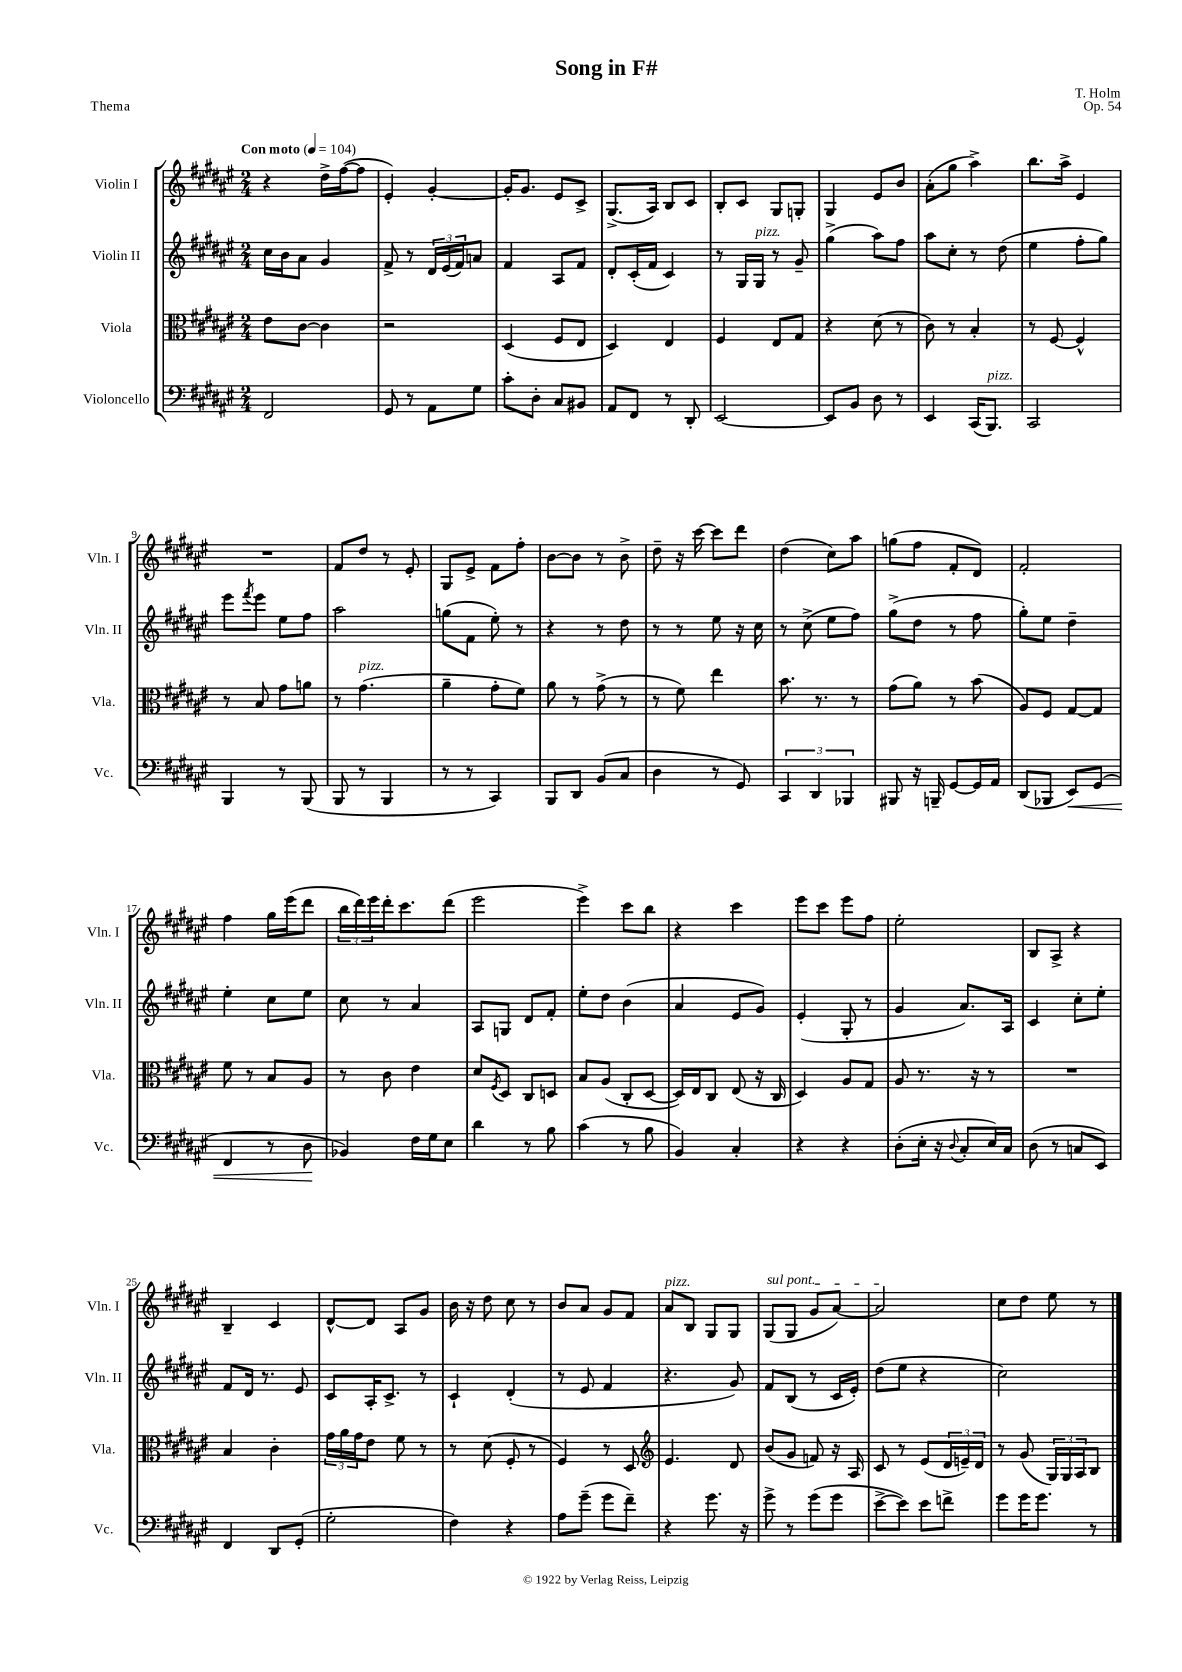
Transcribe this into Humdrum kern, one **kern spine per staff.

**kern	**kern	**kern	**kern
*staff4	*staff3	*staff2	*staff1
*clefF4	*clefC3	*clefG2	*clefG2
*k[f#c#g#d#a#e#]	*k[f#c#g#d#a#e#]	*k[f#c#g#d#a#e#]	*k[f#c#g#d#a#e#]
*M2/4	*M2/4	*M2/4	*M2/4
*MM104	*MM104	*MM104	*MM104
2FF#	8e#	16cc#	4r
.	.	16b	.
.	[8c#	8a#	.
.	4c#]	4g#	16dd#^
.	.	.	([16ff#
.	.	.	8ff#]
=	=	=	=
8GG#	2r	8f#^	4e#')
8r	.	8r	.
8AA#	.	24d#	[4g#'
.	.	(24e#	.
.	.	24f#)	.
8G#	.	8a	.
=	=	=	=
8c#'	(4D#	4f#	16g#']
.	.	.	8.g#
8D#'	.	.	.
8C#	8F#	8A#	8e#
8BB#	8E#	8f#	8c#^
=	=	=	=
8AA#	4D#)	8d#'	(8.G#^
8FF#	.	(16c#'	.
.	.	16f#	16A#)
8r	4E#	4c#)	8B
8DD#'	.	.	8c#
=	=	=	=
[2EE#	4F#	8r	8B'
.	.	16G#	8c#
.	.	16G#	.
.	8E#	8r	8G#
.	8G#	8g#~	8G'
=	=	=	=
8EE#]	4r	(4gg#^	4G#
8BB	.	.	.
8D#	(8d#	8aa#)	8e#
8r	8r	8ff#	8b
=	=	=	=
4EE#	8c#)	8aa#	(8a#'
.	8r	8cc#'	8gg#
(16CC#	4B'	8r	4aa#^)
8.BBB)	.	.	.
.	.	(8dd#	.
=	=	=	=
2CC#	8r	4ee#	8.bb
.	[8F#	.	.
.	.	.	16aa#^
.	4F#^^]	8ff#'	4e#
.	.	8gg#)	.
=	=	=	=
4BBB	8r	8eee#	2r
.	.	8qfff#	.
.	8B	8eee#	.
8r	8g#	8ee#	.
(8BBB	8a	8ff#	.
=	=	=	=
8BBB	8r	2aa#	8f#
8r	(4.g#	.	8dd#
4BBB	.	.	8r
.	.	.	8e#'
=	=	=	=
8r	4a#~	(8gg	8G#
8r	.	8f#	8e#^
4CC#)	8g#'	8ee#')	8f#
.	8f#)	8r	8ff#'
=	=	=	=
8BBB	8a#	4r	[8b
8DD#	8r	.	8b]
(8BB	(8g#^	8r	8r
8C#	8r	8dd#	8b^
=	=	=	=
4D#	8r	8r	8dd#~
.	8f#)	8r	16r
.	.	.	[16ccc#
8r	4ee#	8ee#	8ccc#]
8GG#)	.	16r	8ddd#
.	.	16cc#	.
=	=	=	=
6CC#	8.b	8r	(4dd#
.	.	(8cc#^	.
6DD#	.	.	.
.	8.r	.	.
.	.	8ee#	8cc#)
6BBB-	.	.	.
.	8r	8ff#)	8aa#
=	=	=	=
8BBB#	(8g#	(8gg#^	(8gg
16r	8a#)	8dd#	8ff#
16BBB~	.	.	.
[8GG#	8r	8r	8f#'
16GG#]	(8b	8ff#	8d#)
16AA#	.	.	.
=	=	=	=
(8DD#	8A#)	8gg#')	2f#'
8BBB-	8F#	8ee#	.
8EE#)	[8G#	4dd#~	.
(8GG#	8G#]	.	.
=	=	=	=
4FF#	8f#	4ee#'	4ff#
.	8r	.	.
8r	8B	8cc#	16gg#
.	.	.	(16eee#
8D#	8A#	8ee#	8ddd#
=	=	=	=
4BB-)	8r	8cc#	24bb
.	.	.	24ddd#)
.	.	.	24eee#
.	8c#	8r	16ddd#'
.	.	.	8.ccc#
16F#	4e#	4a#	.
16G#	.	.	.
8E#	.	.	(8ddd#
=	=	=	=
4d#	8d#	8A#	2eee#
.	8qF#	.	.
.	8D#	8G	.
8r	8C#	8d#	.
8B	8D	8f#'	.
=	=	=	=
(4c#	8B	8ee#'	4eee#^)
.	(8A#	8dd#	.
8r	8C#'	(4b	8ccc#
8B	[8D#	.	8bb
=	=	=	=
4BB)	16D#])	4a#	4r
.	16E#	.	.
.	8C#	.	.
4C#'	(8E#	8e#	4ccc#
.	16r	8g#)	.
.	16C#	.	.
=	=	=	=
4r	4D#)	(4e#'	8eee#
.	.	.	8ccc#
4r	8A#	8G#'	8eee#
.	8G#	8r	8ff#
=	=	=	=
(8D#'	8A#	4g#	2ee#'
16E#'	8.r	.	.
16r	.	.	.
8qqD#	.	.	.
8C#'	.	8.a#)	.
.	16r	.	.
16E#)	8r	.	.
16C#	.	16A#	.
=	=	=	=
(8D#	2r	4c#	8B
8r	.	.	8A#^
8C	.	8cc#'	4r
8EE#)	.	8ee#'	.
=	=	=	=
4FF#	4B	8f#	4B~
.	.	16d#	.
.	.	8.r	.
8DD#	4c#'	.	4c#
(8GG#'	.	8e#	.
=	=	=	=
2G#'	24g#	8c#	[8d#^^
.	24a#	.	.
.	24g#	.	.
.	8e#	16A#'	8d#]
.	.	8.c#^	.
.	8f#	.	8A#
.	8r	8r	8g#
=	=	=	=
4F#)	8r	4c#`	16b
.	.	.	16r
.	(8d#	.	8dd#
4r	8F#'	(4d#'	8cc#
.	8r	.	8r
=	=	=	=
8A#	4F#)	8r	8b
(8g#~	.	8e#	8a#
8g#	8r	4f#	8g#
8f#~)	8D#	.	8f#
=	=	=	=
*	*clefG2	*	*
4r	4.e#	4.r	8a#
.	.	.	8B
8.g#	.	.	8G#
.	8d#	8g#)	8G#
16r	.	.	.
=	=	=	=
8g#^	(8b	8f#	(8G#
8r	8g#	(8B	8G#
(8g#	8f)	8r	8g#
8g#	16r	16c#	[8a#)
.	16A#	16e#')	.
=	=	=	=
[8e#^	8c#	(8dd#	2a#]
8e#])	8r	8ee#	.
8e#	(8e#	4r	.
8f^	24d#	.	.
.	24e~)	.	.
.	24d#	.	.
=	=	=	=
8g#	8r	2cc#)	8cc#
16g#	(8g#	.	8dd#
8.g#	.	.	.
.	24G#)	.	8ee#
.	24G#	.	.
.	24A#	.	.
8r	8B	.	8r
==	==	==	==
*-	*-	*-	*-
